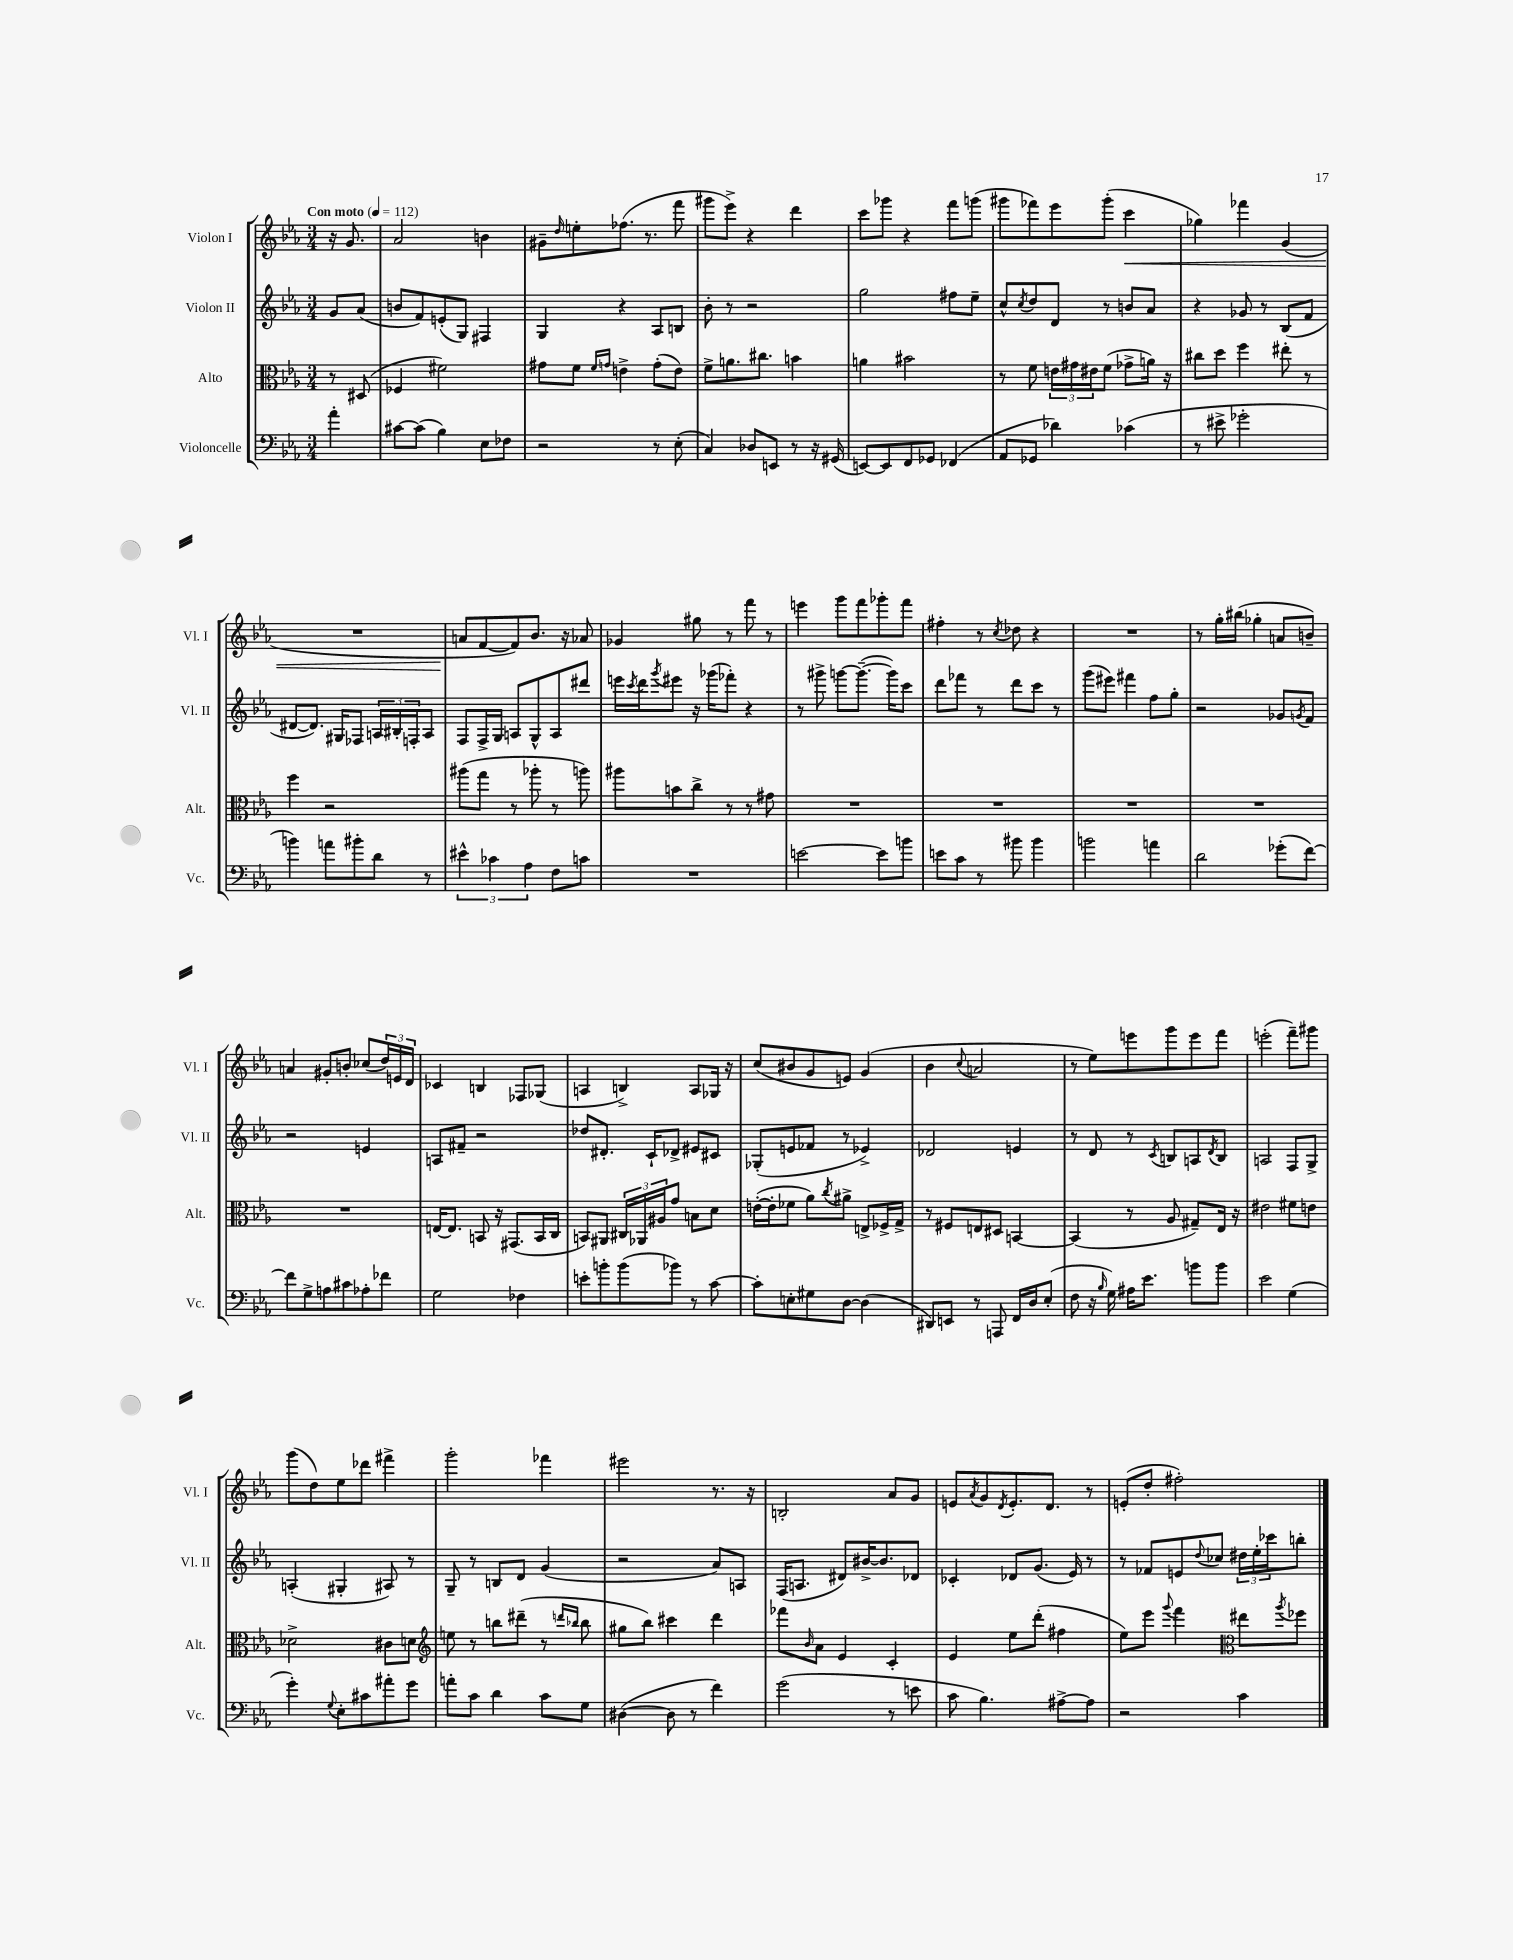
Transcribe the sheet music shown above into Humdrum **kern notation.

**kern	**kern	**kern	**kern	**dynam
*part4	*part3	*part2	*part1	*part1
*staff4	*staff3	*staff2	*staff1	*staff1
*I"Violoncelle	*I"Alto	*I"Violon II	*I"Violon I	*
*I'Vc.	*I'Alt.	*I'Vl. II	*I'Vl. I	*
*clefF4	*clefC3	*clefG2	*clefG2	*
*k[b-e-a-]	*k[b-e-a-]	*k[b-e-a-]	*k[b-e-a-]	*
*M3/4	*M3/4	*M3/4	*M3/4	*
*MM112	*MM112	*MM112	*MM112	*
=	=	=	=	=
!	!	!	!LO:TX:a:B:t=Con moto	!
4a-'\	8r	8g/L	16r	.
.	.	.	8.g/	.
.	(8D#X/	(8a-/J	.	.
=1	=1	=1	=1	=1
[8c#X\L	4F-X/	8bn/L	2a-/	.
(8c#\J]	.	8f/)	.	.
4B-\)	2f#X\)	(8en'/	.	.
.	.	8G/J)	.	.
8E-\L	.	4F#X/	4bn\	.
8F-X\J	.	.	.	.
=2	=2	=2	=2	=2
2r	8g#X\L	4G/	8g#X~\L	.
.	.	.	16qqdd/	.
.	8f\J	.	8een'\	.
.	16qqf/LL	.	.	.
.	16qqgn/JJ	.	.	.
.	4en^\	4r	(8.ff-X\J	.
.	.	.	8.r	.
8r	(8g'\L	8A-/L	.	.
(8E-'\	8e\J)	8Bn/J	8fff\	.
=3	=3	=3	=3	=3
4C/)	8f^\L	8b-'\	8ggg#X\L	.
.	8.an\	8r	8eee-^\J)	.
8D-X/L	.	2r	4r	.
.	8.cc#X\J	.	.	.
8EEn/J	.	.	.	.
8r	4bn\	.	4ddd\	.
16r	.	.	.	.
(16GG#X/	.	.	.	.
=4	=4	=4	=4	=4
[8EEn/L)	4an\	2gg\	8ccc\L	.
8EE/]	.	.	8ggg-X\J	.
8FF/	2b#X\	.	4r	.
8GG-X/J	.	.	.	.
(4FF-X/	.	8ff#X\L	8fff\L	.
.	.	8ee-~\J	(8gggn\J	.
=5	=5	=5	=5	=5
8AA-/L	8r	8cc^^/L	8ggg#X\L	.
.	.	8qcc/	.	.
8GG-X/J	8f\	8dd/	8fff-X\)	.
4d-X\)	24en\LL	8d/J	8eee-\	.
.	24g#X\	.	.	.
.	24e#X\J	.	.	.
.	(8f\J	8r	(8ggg#'\J	.
!	!	!	!	!LO:HP:b
(4c-X\	8g-X^\L	8bn/L	4ccc\	<
.	16an\Jk)	8a-/J	.	.
.	16r	.	.	.
=6	=6	=6	=6	=6
8r	8cc#X\L	4r	4gg-X\)	.
8e#X^\	8dd\J	.	.	.
2g-X'\	4ff\	8g-X/	4fff-X\	.
.	.	8r	.	.
.	8ee#X'\	(8B-/L	(4g/	.
.	8r	8f/J	.	.
!!LO:LB:g=z
=7	=7	=7	=7	=7
4bn\)	4ff\	[8d#X/L	2.r	.
.	.	8.d#/J])	.	.
8an\L	2r	.	.	.
.	.	16G#X/KL	.	.
8b#X'\	.	8F-X/J	.	.
8d\J	.	24An/LL	.	.
.	.	24B#X'/	.	.
.	.	24Fn'/J	.	.
8r	.	8A/J	.	.
=8	=8	=8	=8	=8
6e#X^^\	(8aa#X\L	8F/L	8an/L	.
.	8gg\J	16F^/L	[8f/	[
6c-X\	.	.	.	.
.	.	16G/JJ	.	.
.	8r	8An/L	8f/])	.
6A-\	.	.	.	.
.	8aa-X'\	8G^^/	8.b-/J	.
8F\L	8r	8A/	.	.
.	.	.	16r	.
8cn\J	8aan\)	8ddd#X/J	8a-X/	.
=9	=9	=9	=9	=9
2.r	8aa#X\L	16eeen\LL	4g-X/	.
.	.	8qccc/	.	.
.	.	16ddd\J	.	.
.	.	8qggg/	.	.
.	8bn\	8eee#X\J	.	.
.	8cc^\J	16r	8gg#X\	.
.	.	(16ggg-X\KL	.	.
.	8r	8fff-X'\J)	8r	.
.	8r	4r	8fff\	.
.	8g#X\	.	8r	.
=10	=10	=10	=10	=10
[2en\	2.r	8r	4eeen\	.
.	.	8ggg#X^\	.	.
.	.	[8gggn\L	8ggg\L	.
.	.	(8.ggg~\J_	8fff\	.
8e\L]	.	.	8ggg-X'\	.
.	.	16ggg\KL])	.	.
8bn\J	.	8ccc\J	8fff\J	.
=11	=11	=11	=11	=11
8en\L	2.r	8ddd\L	4ff#X'\	.
8c\J	.	8fff-X\J	.	.
8r	.	8r	8r	.
.	.	.	8qcc/	.
8b#X\	.	8ddd\L	8dd-X\	.
4b#\	.	8ccc\J	4r	.
.	.	8r	.	.
=12	=12	=12	=12	=12
2bn\	2.r	(8ggg\L	2.r	.
.	.	8eee#X\J)	.	.
.	.	4fff#X\	.	.
4an\	.	8ff\L	.	.
.	.	8gg'\J	.	.
=13	=13	=13	=13	=13
2d\	2.r	2r	8r	.
.	.	.	16gg'\LL	.
.	.	.	(16bb#X\JJ	.
.	.	.	4gg-X'\	.
(8g-X'\L	.	8g-X/L	8an/L	.
.	.	8qgn/	.	.
[8f\J)	.	8f/J	8bn~/J)	.
!!LO:LB:g=z
=14	=14	=14	=14	=14
8f\L]	2.r	2r	4an/	.
8G^\	.	.	.	.
8An\	.	.	8g#X'/L	.
8c#X\	.	.	8bn'/J	.
8A-X'\	.	4en/	(8cc-X/L	.
8f-X\J	.	.	24dd/L)	.
.	.	.	24en/	.
.	.	.	24d/JJ	.
=15	=15	=15	=15	=15
2G\	[16En/KL	8An/L	4c-X/	.
.	8.E/J]	.	.	.
.	.	8f#X~/J	.	.
.	8BBn/	2r	4Bn/	.
.	16r	.	.	.
.	(8.GG#X/L	.	.	.
4F-X\	.	.	8F-X/L	.
.	16BB/L	.	(8G-X/J	.
.	16C/JJ	.	.	.
=16	=16	=16	=16	=16
8en'\L	8BBn/L)	8dd-X/L	4An/	.
8bn'\	8AA#X/J	8.d#X'/J	.	.
(8b\	24C#X/LL	.	4Bn^/)	.
.	24AA-X/	.	.	.
.	.	16c`/KL	.	.
.	24A#X/J	.	.	.
8b-X\J)	8g/J	8d-X^/J	.	.
8r	8Bn\L	8e#X/L	8A/L	.
[8c\	8d\J	8c#X/J	16G-X/Jk	.
.	.	.	16r	.
=17	=17	=17	=17	=17
8c'\L]	([16en'\LL	(8G-X'/L	(8cc/L	.
.	16e'\J]	.	.	.
8En'\	8f-X\J	8en/	8b#X/	.
8G#X\	8a-\L)	8f-X/J	8g/	.
.	8qcc/	.	.	.
[8D\J	8a#X^\J	8r	8en/J)	.
(4D\]	8En^/L	4e-X^/)	(4g/	.
.	16F-X^/L	.	.	.
.	16G^/JJ	.	.	.
=18	=18	=18	=18	=18
8DD#X/L)	8r	2d-X/	4b-\	.
8EEn/J	8F#X/L	.	.	.
.	.	.	8qqcc/	.
8r	8En/	.	2an/	.
8AAAn/	8D#X/J	.	.	.
16FF/LL	[4BBn/	4en/	.	.
16D/J	.	.	.	.
(8E-'/J	.	.	.	.
=19	=19	=19	=19	=19
8F\	(4BB/]	8r	8r	.
16r	.	8d/	8ee-\L)	.
16qqB-/	.	.	.	.
16G\)	.	.	.	.
16A#X\KL	8r	8r	8eeen\	.
8.e-\J	.	.	.	.
.	.	8qc/	.	.
.	8A-/	8Bn/L	8ggg\	.
8bn\L	8G#X~/L)	8An/	8eee\	.
.	.	8qd/	.	.
8b\J	16E-/Jk	8B/J	8fff\J	.
.	16r	.	.	.
=20	=20	=20	=20	=20
2e-\	2e#X\	2An/	(2eeen'\	.
(4G\	8f#X\L	8F/L	8fff~\L)	.
.	8en\J	8G^/J	8ggg#X\J	.
!!LO:LB:g=z
=21	=21	=21	=21	=21
4g'\)	2d-X^\	(4An'/	(8ggg\L	.
.	.	.	8dd\)	.
8qqG/	.	.	.	.
8E-'\L	.	4G#X'/	8ee-\	.
8c#X\	.	.	8ddd-X\J	.
8a#X'\	8c#X\L	8A#X/)	4fff#X^\	.
8g\J	8dn\J	8r	.	.
=22	=22	=22	=22	=22
*	*clefG2	*	*	*
8an'\L	8een\	8G~/	2ggg'\	.
8c\J	8r	8r	.	.
4d\	8bbn\L	8Bn/L	.	.
.	(8ddd#X~\J	8d/J	.	.
8c\L	8r	(4g/	4fff-X\	.
.	16qqdddn/LL	.	.	.
.	16qqbb-X/JJ	.	.	.
8G\J	8bb-\	.	.	.
=23	=23	=23	=23	=23
([4D#X\	8gg#X\L	2r	2eee#X\	.
.	8bb-\J)	.	.	.
8D#\]	4ccc#X\	.	.	.
8r	.	.	.	.
4f\)	4ddd\	8a-/L)	8.r	.
.	.	8An/J	.	.
.	.	.	16r	.
=24	=24	=24	=24	=24
(2g\	8fff-X\L	(16F/KL	2Bn'/	.
.	.	8.An/J	.	.
.	16qqb-/	.	.	.
.	8a-\J	.	.	.
.	4e-/	8d#X/L)	.	.
.	.	[16b#X^/K	.	.
.	.	8.b#/]	.	.
8r	4c'/	.	8a-/L	.
8en\	.	8d-X/J	8g/J	.
=25	=25	=25	=25	=25
8c\	4e-/	4c-X'/	8en/L	.
.	.	.	8qa-/	.
4.B-\)	.	.	8g/	.
.	.	.	8qd/	.
.	8ee-\L	8d-X/L	8.e'/	.
.	(8ddd'\J	(8.g/J	.	.
.	.	.	8.d/J	.
[8A#X^\L	4ff#X\	.	.	.
.	.	16e-/)	.	.
8A#\J]	.	8r	8r	.
=26	=26	=26	=26	=26
2r	8ee-\L)	8r	(8en'/L	.
.	8eee-\J	8f-X/L	8dd'/J	.
.	8qqggg/	.	.	.
.	4fff\	8en/	2ff#X'\)	.
.	.	8qqdd/	.	.
.	.	8cc-X/J	.	.
*	*clefC3	*	*	*
4c\	8ee#X\L	24dd#X\LL	.	.
.	.	24ee-'\	.	.
.	.	24ccc-X\J	.	.
.	8qaa-/	.	.	.
.	8ff-X\J	8bbn'\J	.	.
==	==	==	==	==
*-	*-	*-	*-	*-
